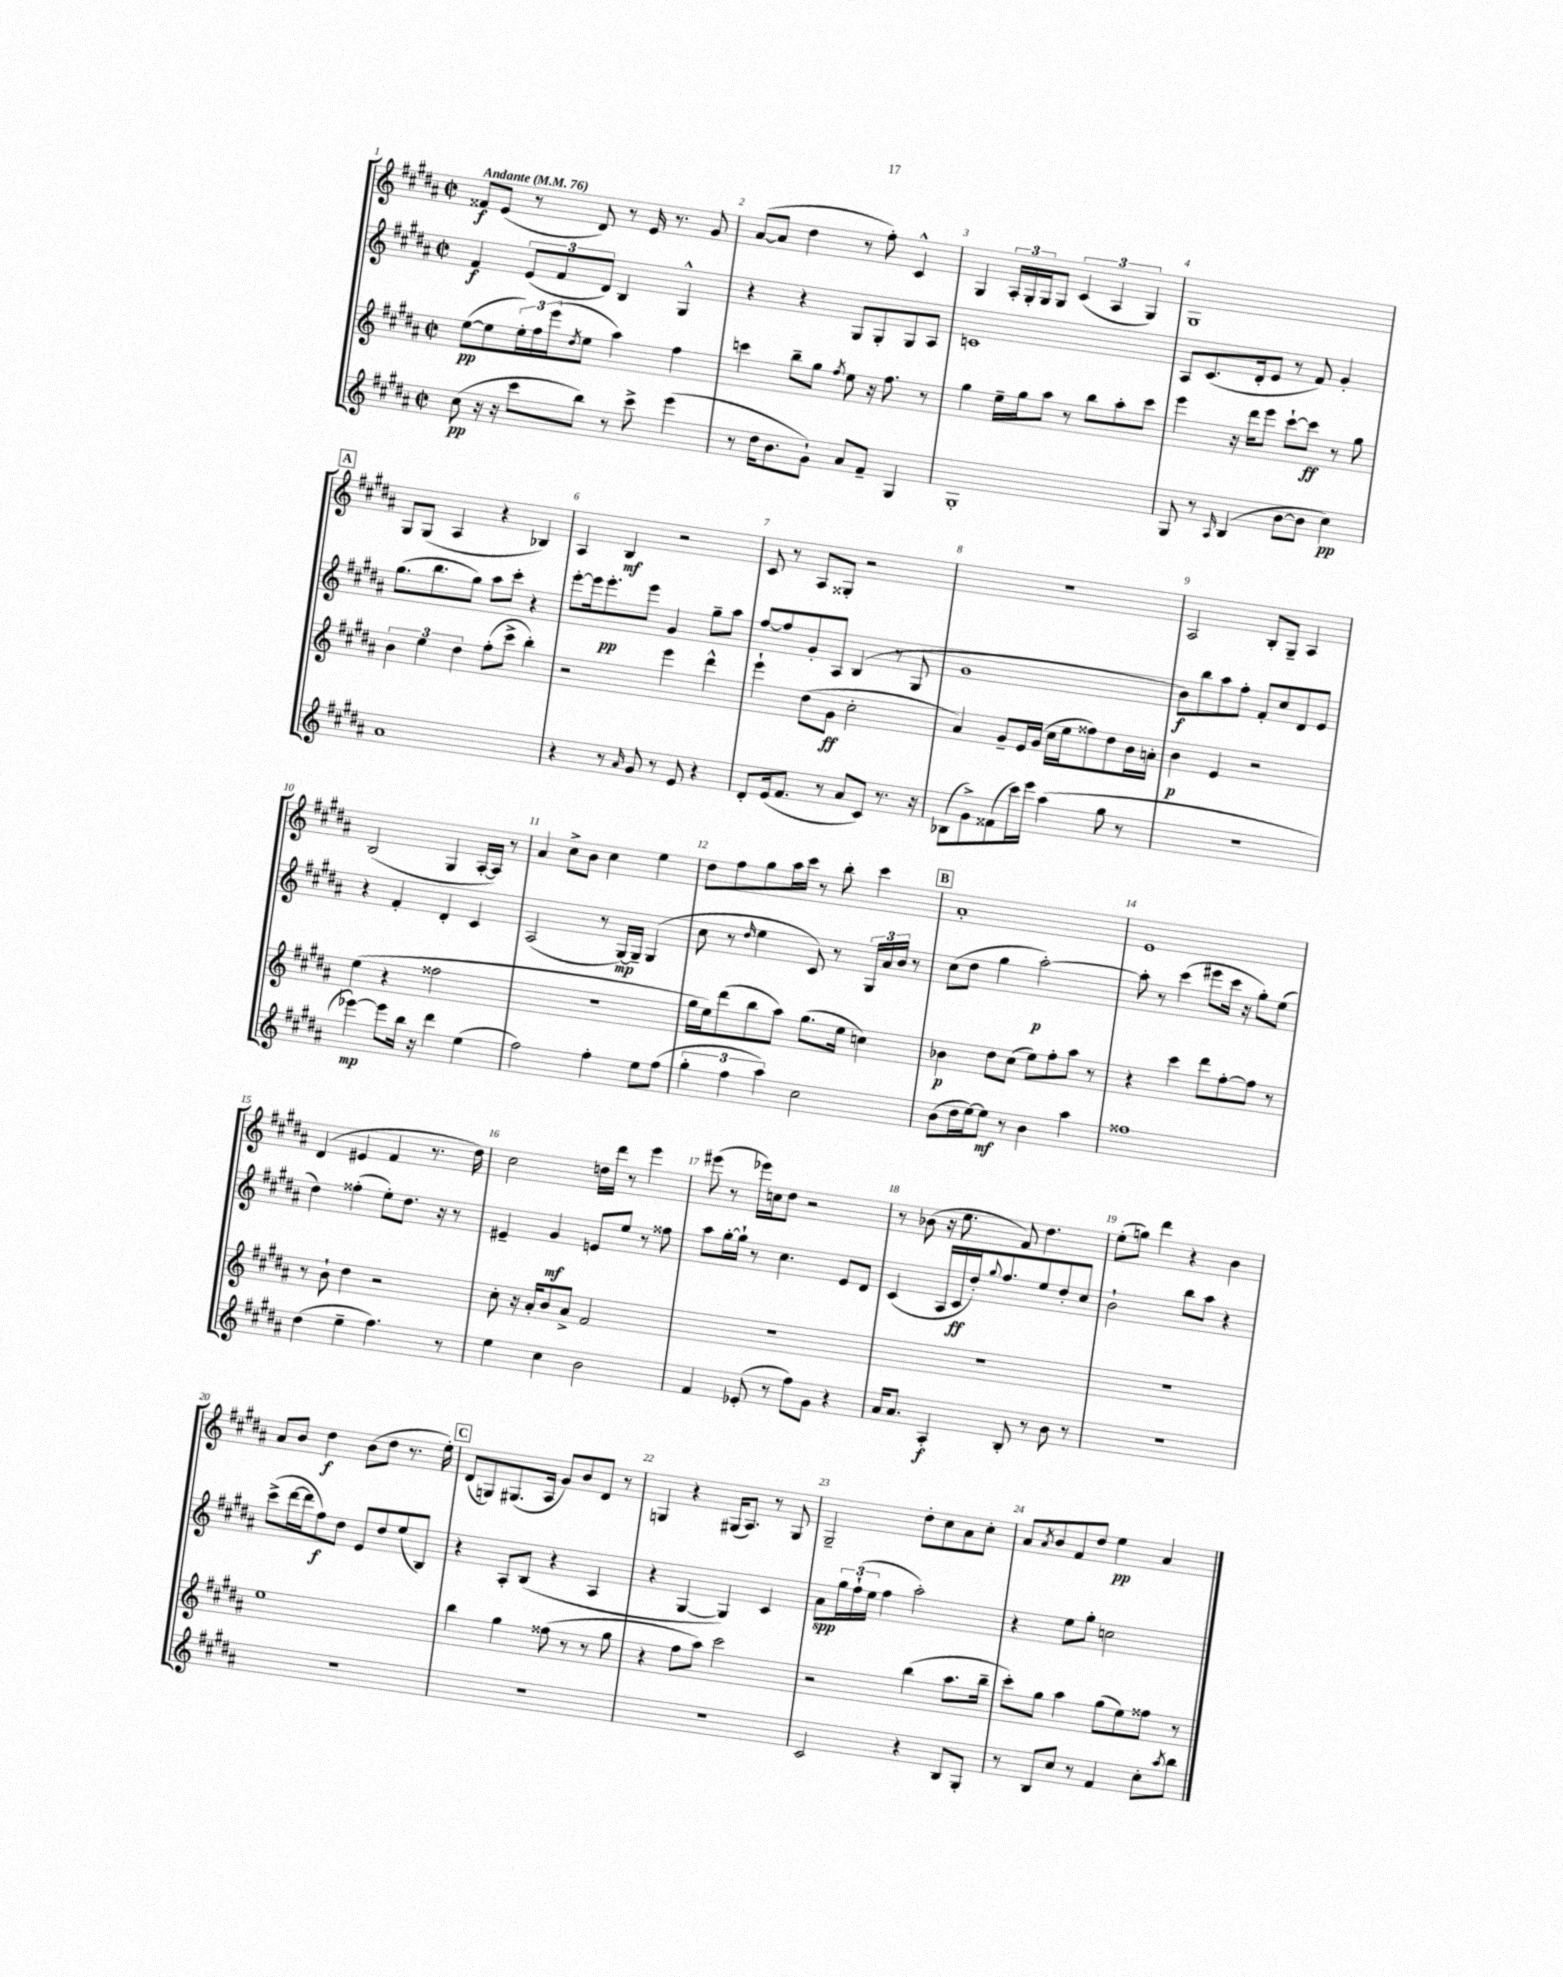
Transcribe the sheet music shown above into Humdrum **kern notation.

**kern	**dynam	**kern	**dynam	**kern	**dynam	**kern	**dynam
*part4	*part4	*part3	*part3	*part2	*part2	*part1	*part1
*staff4	*staff4	*staff3	*staff3	*staff2	*staff2	*staff1	*staff1
*clefG2	*	*clefG2	*	*clefG2	*	*clefG2	*
*k[f#c#g#d#a#]	*	*k[f#c#g#d#a#]	*	*k[f#c#g#d#a#]	*	*k[f#c#g#d#a#]	*
*M2/2	*	*M2/2	*	*M2/2	*	*M2/2	*
*met(c|)	*	*met(c|)	*	*met(c|)	*	*met(c|)	*
*MM76	*	*MM76	*	*MM76	*	*MM76	*
=1	=1	=1	=1	=1	=1	=1	=1
!	!	!	!	!	!	!LO:TX:a:B:t=Andante	!
(8cc#\	pp	([8ee\L	pp	4f#/	f	8f##X/L	f
16r	.	8ee\]	.	.	.	(8e/J	.
16r	.	.	.	.	.	.	.
8ccc#\L	.	24ee'\L)	.	(12e/L	.	8r	.
.	.	24ff#\	.	.	.	.	.
.	.	(24eee\J	.	12f#/	.	.	.
.	.	8qdd#/	.	.	.	.	.
8bb\J)	.	8ee\J	.	.	.	8d#/)	.
.	.	.	.	12d#/J)	.	.	.
8r	.	4aa#\)	.	4B/	.	8r	.
8ccc#^\	.	.	.	.	.	16e/	.
.	.	.	.	.	.	8.r	.
(4eee\	.	4ff#\	.	4G#^^/	.	.	.
.	.	.	.	.	.	8g#/	.
=2	=2	=2	=2	=2	=2	=2	=2
8r	.	4cccn\	.	4r	.	([8a#/L	.
16dd#\KL	.	.	.	.	.	8a#/J]	.
8.b\	.	.	.	.	.	.	.
.	.	8bb~\L	.	4r	.	4dd#\	.
8g#`\J)	.	8gg#\J	.	.	.	.	.
.	.	8qff#/	.	.	.	.	.
8a#/L	.	8ee\	.	8G#/L	.	8r	.
8f#~/J	.	16r	.	8G#'/	.	8ff#'\)	.
.	.	8.ff#\	.	.	.	.	.
4G#/	.	.	.	8G#/	.	4c#^^/	.
.	.	8r	.	8A#/J	.	.	.
=3	=3	=3	=3	=3	=3	=3	=3
1G#'	.	4gg#\	.	1cn	.	4G#/	.
.	.	16ee~\LL	.	.	.	24A#'/LL	.
.	.	.	.	.	.	24G#'/	.
.	.	16gg#\J	.	.	.	.	.
.	.	.	.	.	.	24G#/J	.
.	.	8aa#\J	.	.	.	8G#/J	.
.	.	8r	.	.	.	(6c#/	.
.	.	8bb\L	.	.	.	.	.
.	.	.	.	.	.	6A#/	.
.	.	8aa#'\	.	.	.	.	.
.	.	.	.	.	.	6G#/)	.
.	.	8ccc#\J	.	.	.	.	.
=4	=4	=4	=4	=4	=4	=4	=4
8G#/	.	4eee\	.	8A#/L	.	1G#	.
8r	.	.	.	(8.c#/	.	.	.
16qqA#/	.	.	.	.	.	.	.
(4B/	.	16r	.	.	.	.	.
.	.	16ddd#\KL	.	16d#'/k	.	.	.
.	.	8eee\J	.	8e/J	.	.	.
[8b\L	.	[8ccc#`\L	.	8r	.	.	.
8b\J]	.	8ccc#\J]	ff	8f#/)	.	.	.
4cc#\)	pp	8r	.	4g#'/	.	.	.
.	.	8gg#\	.	.	.	.	.
!!LO:LB:g=z
!!LO:REH:place=s1:t=A
=5	=5	=5	=5	=5	=5	=5	=5
1a#	.	6b\	.	(8.gg#\L	.	8G#/L	.
.	.	.	.	.	.	(8G#/J	.
.	.	6ee\	.	.	.	.	.
.	.	.	.	8.bb\	.	.	.
.	.	.	.	.	.	4A#/	.
.	.	6dd#\	.	.	.	.	.
.	.	.	.	8gg#\J)	.	.	.
.	.	(8ff#'\L	.	8aa#\L	.	4r	.
.	.	8ccc#^\J	.	8ccc#'\J	.	.	.
.	.	4bb'\)	.	4r	.	4B-X/)	.
=6	=6	=6	=6	=6	=6	=6	=6
4r	.	2r	.	[8eee'\L	.	4A#/	.
.	.	.	.	16eee\k]	.	.	.
.	.	.	.	8.eee'\	pp	.	.
8r	.	.	.	.	.	4B/	mf
16qqa#/	.	.	.	.	.	.	.
8g#/	.	.	.	8eee\J	.	.	.
8r	.	4eee\	.	4g#/	.	2r	.
8e/	.	.	.	.	.	.	.
4r	.	4ddd#^^\	.	8gg#~\L	.	.	.
.	.	.	.	8aa#\J	.	.	.
=7	=7	=7	=7	=7	=7	=7	=7
8d#'/L	.	4eee`\	.	[8ff#/L	.	8c#/	.
(16e/k	.	.	.	8ff#/]	.	8r	.
8.f#/J	.	.	.	.	.	.	.
.	.	(8dd#\L	.	8g#'/	.	8A#/L	.
8r	.	8g#\J	ff	8A#/J	.	8G##X'/J	.
8a#/L	.	2cc#'\	.	(4B/	.	2r	.
8c#/J)	.	.	.	.	.	.	.
8.r	.	.	.	8r	.	.	.
.	.	.	.	8G#/	.	.	.
16r	.	.	.	.	.	.	.
=8	=8	=8	=8	=8	=8	=8	=8
(8B-X\L	.	4a#/)	.	1g#	.	1r	.
8g#^\)	.	.	.	.	.	.	.
(8f##X\	.	8g#~/L	.	.	.	.	.
16ccc#\L)	.	16e/L	.	.	.	.	.
16eee\JJ	.	(16g#/JJ	.	.	.	.	.
(4aa#\	.	16cc#\LL	.	.	.	.	.
.	.	16ee\J	.	.	.	.	.
.	.	8ff##X\)	.	.	.	.	.
8gg#\	.	8dd#\	.	.	.	.	.
8r	.	16b\L	.	.	.	.	.
.	.	16an'\JJ	.	.	.	.	.
=9	=9	=9	=9	=9	=9	=9	=9
1r	.	4b\	p	8b\L)	f	2A#/	.
.	.	.	.	8bb\	.	.	.
.	.	4e/	.	8aa#\	.	.	.
.	.	.	.	8ff#'\J	.	.	.
.	.	2r	.	8f#'/L	.	8B'/L	.
.	.	.	.	8cc#/	.	8G#~/J	.
.	.	.	.	8d#/	.	4A#/	.
.	.	.	.	8e/J	.	.	.
!!LO:LB:g=z
=10	=10	=10	=10	=10	=10	=10	=10
[4eee-X\)	mp	(4ee\	.	4r	.	(2B/	.
8eee-\L]	.	4r	.	4f#'/	.	.	.
16bb\Jk	.	.	.	.	.	.	.
16r	.	.	.	.	.	.	.
4ddd#\	.	2ff##X\	.	4d#'/	.	4G#/	.
(4ee\	.	.	.	4c#/	.	[16A#'/LL	.
.	.	.	.	.	.	16A#/JJ])	.
.	.	.	.	.	.	8r	.
=11	=11	=11	=11	=11	=11	=11	=11
2ff#\)	.	1r	.	(2A#/	.	4a#/	.
.	.	.	.	.	.	8cc#^\L	.
.	.	.	.	.	.	8b\J	.
4ff#'\	.	.	.	8r	.	4cc#\	.
.	.	.	.	[16G#/LL)	mp	.	.
.	.	.	.	16G#~/JJ]	.	.	.
8ee\L	.	.	.	(4G#/	.	4ee\	.
(8ff#\J	.	.	.	.	.	.	.
=12	=12	=12	=12	=12	=12	=12	=12
6gg#'\	.	16gg#\LL	.	8cc#\	.	8dd#\L	.
.	.	16ee\J)	.	.	.	.	.
.	.	(8ddd#\	.	8r	.	8ff#\	.
6ff#\	.	.	.	.	.	.	.
.	.	.	.	16qqdd#/	.	.	.
.	.	8bb\	.	4ee\	.	8gg#\	.
6aa#\)	.	.	.	.	.	.	.
.	.	8aa#\J)	.	.	.	16aa#\L	.
.	.	.	.	.	.	16ccc#\JJ	.
2cc#\	.	(8.gg#\L	.	8c#/)	.	8r	.
.	.	.	.	8r	.	8bb'\	.
.	.	16ee\Jk	.	.	.	.	.
.	.	4ccn\)	.	24G#/LL	.	4ccc#\	.
.	.	.	.	24a#/	.	.	.
.	.	.	.	24b/JJ	.	.	.
.	.	.	.	8r	.	.	.
!!LO:REH:place=s1:t=B
=13	=13	=13	=13	=13	=13	=13	=13
(8b\L	.	4b-X\	p	(8cc#\L	.	1a#'	.
16dd#\L	.	.	.	8dd#\J	.	.	.
[16ee\J)	.	.	.	.	.	.	.
8ee\J]	mf	8dd#\L	.	4gg#\	.	.	.
8r	.	(8cc#\J	.	.	.	.	.
4b\	.	8ee\L)	.	[2aa#'\)	p	.	.
.	.	8ff#'\	.	.	.	.	.
4aa#\	.	8aa#\J	.	.	.	.	.
.	.	8r	.	.	.	.	.
=14	=14	=14	=14	=14	=14	=14	=14
1ff##X	.	4r	.	8aa#'\]	.	1e	.
.	.	.	.	8r	.	.	.
.	.	4ccc#\	.	(4ccc#\	.	.	.
.	.	8ddd#\L	.	8eee#X\L	.	.	.
.	.	[8ff#'\	.	16ccc#\Jk	.	.	.
.	.	.	.	16r	.	.	.
.	.	8ff#\J]	.	8gg#'\L)	.	.	.
.	.	8r	.	(8ee\J	.	.	.
!!LO:LB:g=z
=15	=15	=15	=15	=15	=15	=15	=15
(4dd#\	.	8r	.	4dd#\)	.	(4d#/	.
.	.	8b`\	.	.	.	.	.
4ee~\	.	4dd#\	.	(4ff##X'\	.	4e#X/	.
4.ff#\)	.	2r	.	8ee'\L)	.	4f#/	.
.	.	.	.	8.dd#\J	.	.	.
.	.	.	.	.	.	8.r	.
.	.	.	.	16r	.	.	.
8r	.	.	.	8r	.	.	.
.	.	.	.	.	.	16dd#\)	.
=16	=16	=16	=16	=16	=16	=16	=16
4ee\	.	8cc#'\	.	4e#X~/	.	2cc#\	.
.	.	16r	.	.	.	.	.
.	.	16a#'/KL	.	.	.	.	.
4cc#\	.	8b/	.	4g#/	mf	.	.
.	.	8a#^/J	.	.	.	.	.
2b\	.	2f#/	.	8en/L	.	16ddn\LL	.
.	.	.	.	.	.	16ddd#\JJ	.
.	.	.	.	8ee/J	.	8r	.
.	.	.	.	8r	.	4eee\	.
.	.	.	.	8ff##X\	.	.	.
=17	=17	=17	=17	=17	=17	=17	=17
4f#/	.	1r	.	8aa#\L	.	(8eee#X\	.
.	.	.	.	[16gg#'\L	.	8r	.
.	.	.	.	16gg#`\JJ]	.	.	.
(8e-X'/	.	.	.	8r	.	16eee-X\LL)	.
.	.	.	.	.	.	16ccn\J	.
8r	.	.	.	4.cc#\	.	8dd#\J	.
8ff#\L)	.	.	.	.	.	2r	.
8g#\J	.	.	.	.	.	.	.
4r	.	.	.	8e/L	.	.	.
.	.	.	.	8d#/J	.	.	.
=18	=18	=18	=18	=18	=18	=18	=18
16a#/KL	.	1r	.	(4c#/	.	8r	.
8.a#/J	.	.	.	.	.	.	.
.	.	.	.	.	.	(8b-X\	.
4A#'/	f	.	.	16A#/LL	.	16r	.
.	.	.	.	16c#/	ff	8.ee\	.
.	.	.	.	16dd#'/J)	.	.	.
.	.	.	.	8qqgg#/	.	.	.
.	.	.	.	8.ff#/	.	.	.
8B'/	.	.	.	.	.	8f#/)	.
8r	.	.	.	8ee/	.	4.dd#\	.
8b\	.	.	.	8dd#'/	.	.	.
8r	.	.	.	8cc#/J	.	.	.
=19	=19	=19	=19	=19	=19	=19	=19
1r	.	1r	.	2b`\	.	(8ee'\L	.
.	.	.	.	.	.	8ggn\J)	.
.	.	.	.	.	.	4ddd#\	.
.	.	.	.	8bb\L	.	4r	.
.	.	.	.	8aa#\J	.	.	.
.	.	.	.	4r	.	4b\	.
!!LO:LB:g=z
=20	=20	=20	=20	=20	=20	=20	=20
1r	.	1ee	.	(8ccc#^\L	.	8a#/L	.
.	.	.	.	[16ddd#\L	.	8b/J	.
.	.	.	.	16ddd#\J]	.	.	.
.	.	.	.	8ff#\)	f	4dd#\	f
.	.	.	.	8dd#\J	.	.	.
.	.	.	.	8e/L	.	(8b\L	.
.	.	.	.	8dd#/	.	8dd#\J	.
.	.	.	.	(8ee/	.	8.r	.
.	.	.	.	8B/J)	.	.	.
.	.	.	.	.	.	16ee'\)	.
!!LO:REH:place=s1:t=C
=21	=21	=21	=21	=21	=21	=21	=21
1r	.	4bb\	.	4r	.	(8d#/L	.
.	.	.	.	.	.	8Gn/)	.
.	.	4gg#\	.	8A#'/L	.	(8.G#X/	.
.	.	.	.	(8B/J	.	.	.
.	.	.	.	.	.	16A#/Jk	.
.	.	(8ff##X\	.	4r	.	8g#/L)	.
.	.	8r	.	.	.	8b/	.
.	.	8r	.	4A#/	.	8d#/J	.
.	.	8gg#\	.	.	.	8r	.
=22	=22	=22	=22	=22	=22	=22	=22
1r	.	4r	.	4r	.	4Gn/	.
.	.	8ff#\L	.	[4G#/	.	4r	.
.	.	8aa#\J)	.	.	.	.	.
.	.	2ccc#\	.	4G#/])	.	(16G#X/KL	.
.	.	.	.	.	.	8.A#/J)	.
.	.	.	.	4c#/	.	8r	.
.	.	.	.	.	.	8G#/	.
=23	=23	=23	=23	=23	=23	=23	=23
2c#/	.	2r	.	8a#\L	spp	2G#~/	.
.	.	.	.	24gg#\L	.	.	.
.	.	.	.	(24ff#`\	.	.	.
.	.	.	.	24ee\JJ	.	.	.
.	.	.	.	4ff#\	.	.	.
4r	.	(4bb\	.	2aa#'\)	.	8dd#'\L	.
.	.	.	.	.	.	8cc#\	.
8B/L	.	8.aa#\L	.	.	.	8a#\	.
8G#'/J	.	.	.	.	.	8cc#'\J	.
.	.	16bb~\Jk	.	.	.	.	.
=24	=24	=24	=24	=24	=24	=24	=24
8r	.	8ccc#'\L)	.	4r	.	8a#/L	.
.	.	.	.	.	.	8qa#/	.
8B/L	.	8gg#\J	.	.	.	8b/	.
8cc#/J	.	4aa#\	.	8ee\L	.	8f#/	.
8r	.	.	.	8gg#'\J	.	8dd#/J	.
4f#/	.	(8gg#\L	.	2ccn\	.	4ee\	pp
.	.	8ee\)	.	.	.	.	.
8cc#'\L	.	8ff##X\J	.	.	.	4a#/	.
8qaa#/	.	.	.	.	.	.	.
8bb\J	.	8r	.	.	.	.	.
==	==	==	==	==	==	==	==
*-	*-	*-	*-	*-	*-	*-	*-
